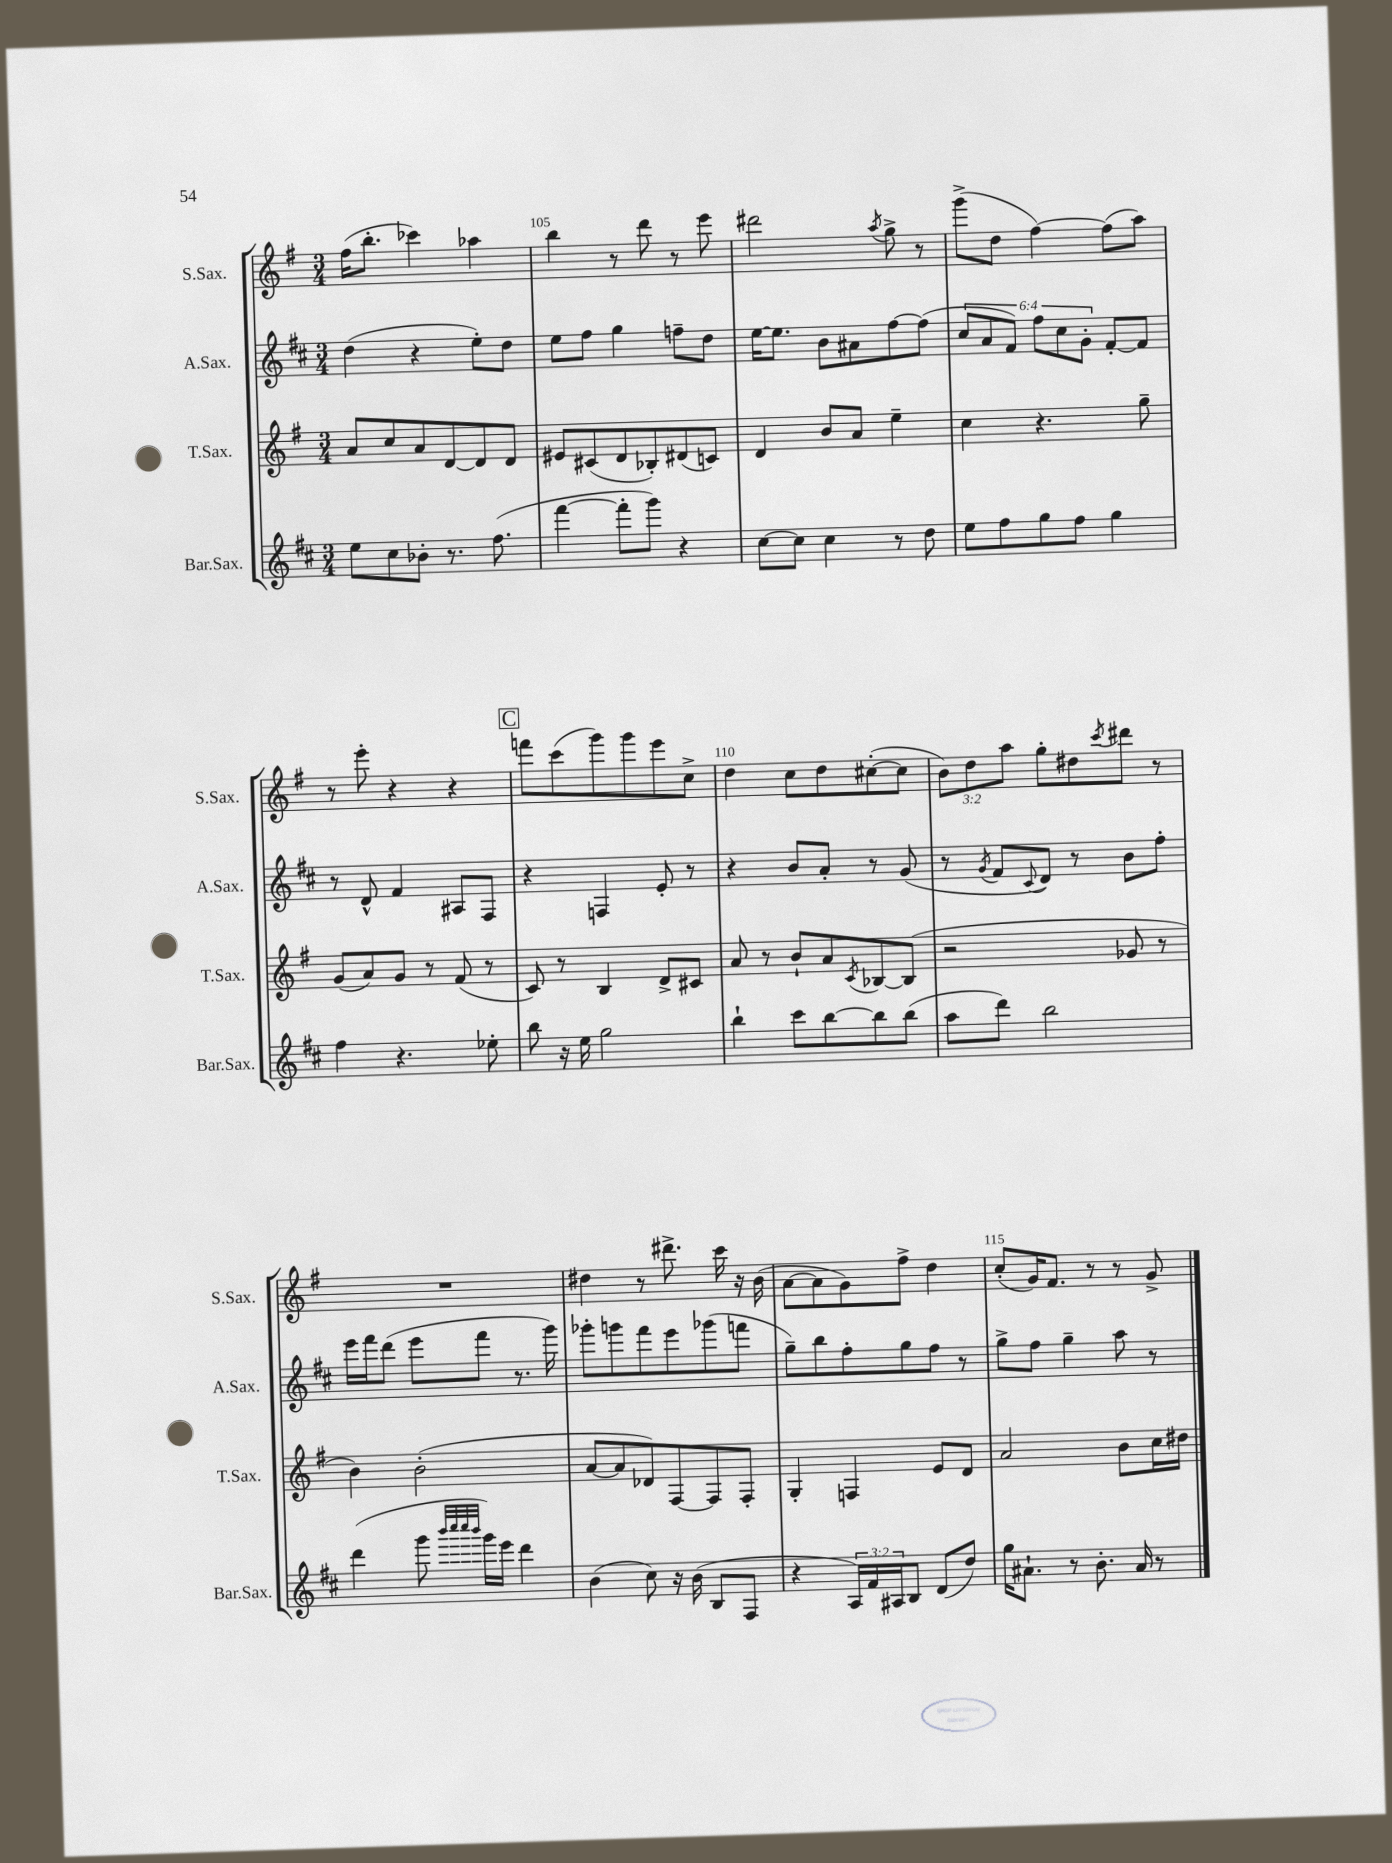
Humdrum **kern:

**kern	**kern	**kern	**kern
*staff4	*staff3	*staff2	*staff1
*clefG2	*clefG2	*clefG2	*clefG2
*k[f#c#]	*k[f#]	*k[f#c#]	*k[f#]
*M3/4	*M3/4	*M3/4	*M3/4
8ee\L	8a/L	(4dd\	(16ff#\LK
.	.	.	8.bb'\J
8cc#\	8cc/	.	.
8b-'\J	8a/	4r	4ccc-\)
8.r	[8d/	.	.
.	8d/]	8ee'\L)	4aa-\
(8.ff#\	.	.	.
.	8d/J	8dd\J	.
=	=	=	=
[4fff#\	8e#/L	8ee\L	4bb\
.	(8c#/	8ff#\J	.
8fff#'\]L	8d/	4gg\	8r
8ggg\J)	8B-'/)	.	8ddd\
4r	(8d#/	8ff~\L	8r
.	8c/J)	8dd\J	8eee\
=	=	=	=
[8cc#\L	4d/	[16ee\LK	2ddd#\
.	.	8.ee\]J	.
8cc#\]J	.	.	.
4cc#\	8b/L	8b\L	.
.	8a/J	8a#\	.
.	.	.	8qaa/
8r	4ee~\	[8ff#\	8gg^\
8dd\	.	(8ff#\]J	8r
=	=	=	=
8ee\L	4cc\	12cc#/L	(8ggg^\L
.	.	12a/	.
8ff#\	.	.	8dd\J
.	.	12f#/J)	.
8gg\	4.r	12ff#\L	[4ff#\)
.	.	12cc#\	.
8ff#\J	.	.	.
.	.	12g'\J	.
4gg\	.	[8f#'/L	(8ff#\]L
.	8gg~\	8f#/]J	8aa\J)
=	=	=	=
4ff#\	(8g/L	8r	8r
.	8a/)	8d^^/	8eee'\
4.r	8g/J	4f#/	4r
.	8r	.	.
.	(8f#/	8A#/L	4r
8ee-'\	8r	8F#/J	.
=	=	=	=
8bb\	8c/)	4r	8fff\L
16r	8r	.	(8ccc\
16ee\	.	.	.
2gg\	4B/	4F/	8ggg\)
.	.	.	8ggg\
.	8d^/L	8e'/	8eee\
.	8c#/J	8r	8cc^\J
=	=	=	=
4bb`\	8a/	4r	4dd\
.	8r	.	.
8ccc#\L	8b`/L	8b/L	8cc\L
[8bb\	8a/	8a'/J	8dd\
.	8qc/	.	.
8bb\]	[8B-/	8r	([8cc#'\
(8bb\J	(8B-/]J	(8g/	8cc#\]J
=	=	=	=
8aa\L	2r	8r	12b\L)
.	.	.	12dd\
.	.	8qg/	.
8ddd\J)	.	8f#/L	.
.	.	.	12aa\J
.	.	8qqc#/	.
2bb\	.	8d/J)	8gg'\L
.	.	8r	8dd#\
.	.	.	8qccc/
.	8g-/	8b\L	8ddd#\J
.	8r	8ff#'\J	8r
=	=	=	=
(4ddd\	4b\)	16eee\LL	2.r
.	.	16fff#\J	.
.	.	(8ddd\J	.
8ggg\	(2b'\	8eee\L	.
32qqbbb/LLL	.	.	.
32qqcccc#/	.	.	.
32qqcccc#/	.	.	.
32qqbbb/JJJ	.	.	.
16ggg\LL)	.	8fff#\J	.
16eee\JJ	.	.	.
4ddd\	.	8.r	.
.	.	16ggg\)	.
=	=	=	=
(4b\	[8a/L	8ggg-'\L	4dd#\
.	8a/]	8ggg\	.
8cc#\)	8d-/)	8fff#\	8r
16r	[8F#/	8eee\	8.ddd#^\
(16b\	.	.	.
8B/L	8F#/]	(8ggg-\	.
.	.	.	16ccc\
8F#/J	8F#'/J	8fff\J	16r
.	.	.	(16b\
=	=	=	=
4r	4G'/	8gg~\L)	[8a\L
.	.	8bb\	8a\]
24A/LL)	4F/	8ff#'\	8g\)
24f#/	.	.	.
24A#/J	.	.	.
8B/J	.	8gg\	8ff#^\J
(8d/L	8e/L	8ff#\J	4dd\
8dd/J)	8d/J	8r	.
=	=	=	=
16gg\LK	2a/	8gg^\L	(8cc'/L
8.a#`\J	.	.	.
.	.	8ff#\J	16g/K)
.	.	.	8.f#/J
8r	.	4gg~\	.
8.b'\	.	.	8r
.	8b\L	8aa\	8r
16a#/	.	.	.
8r	16cc\L	8r	8g^/
.	16dd#\JJ	.	.
==	==	==	==
*-	*-	*-	*-
